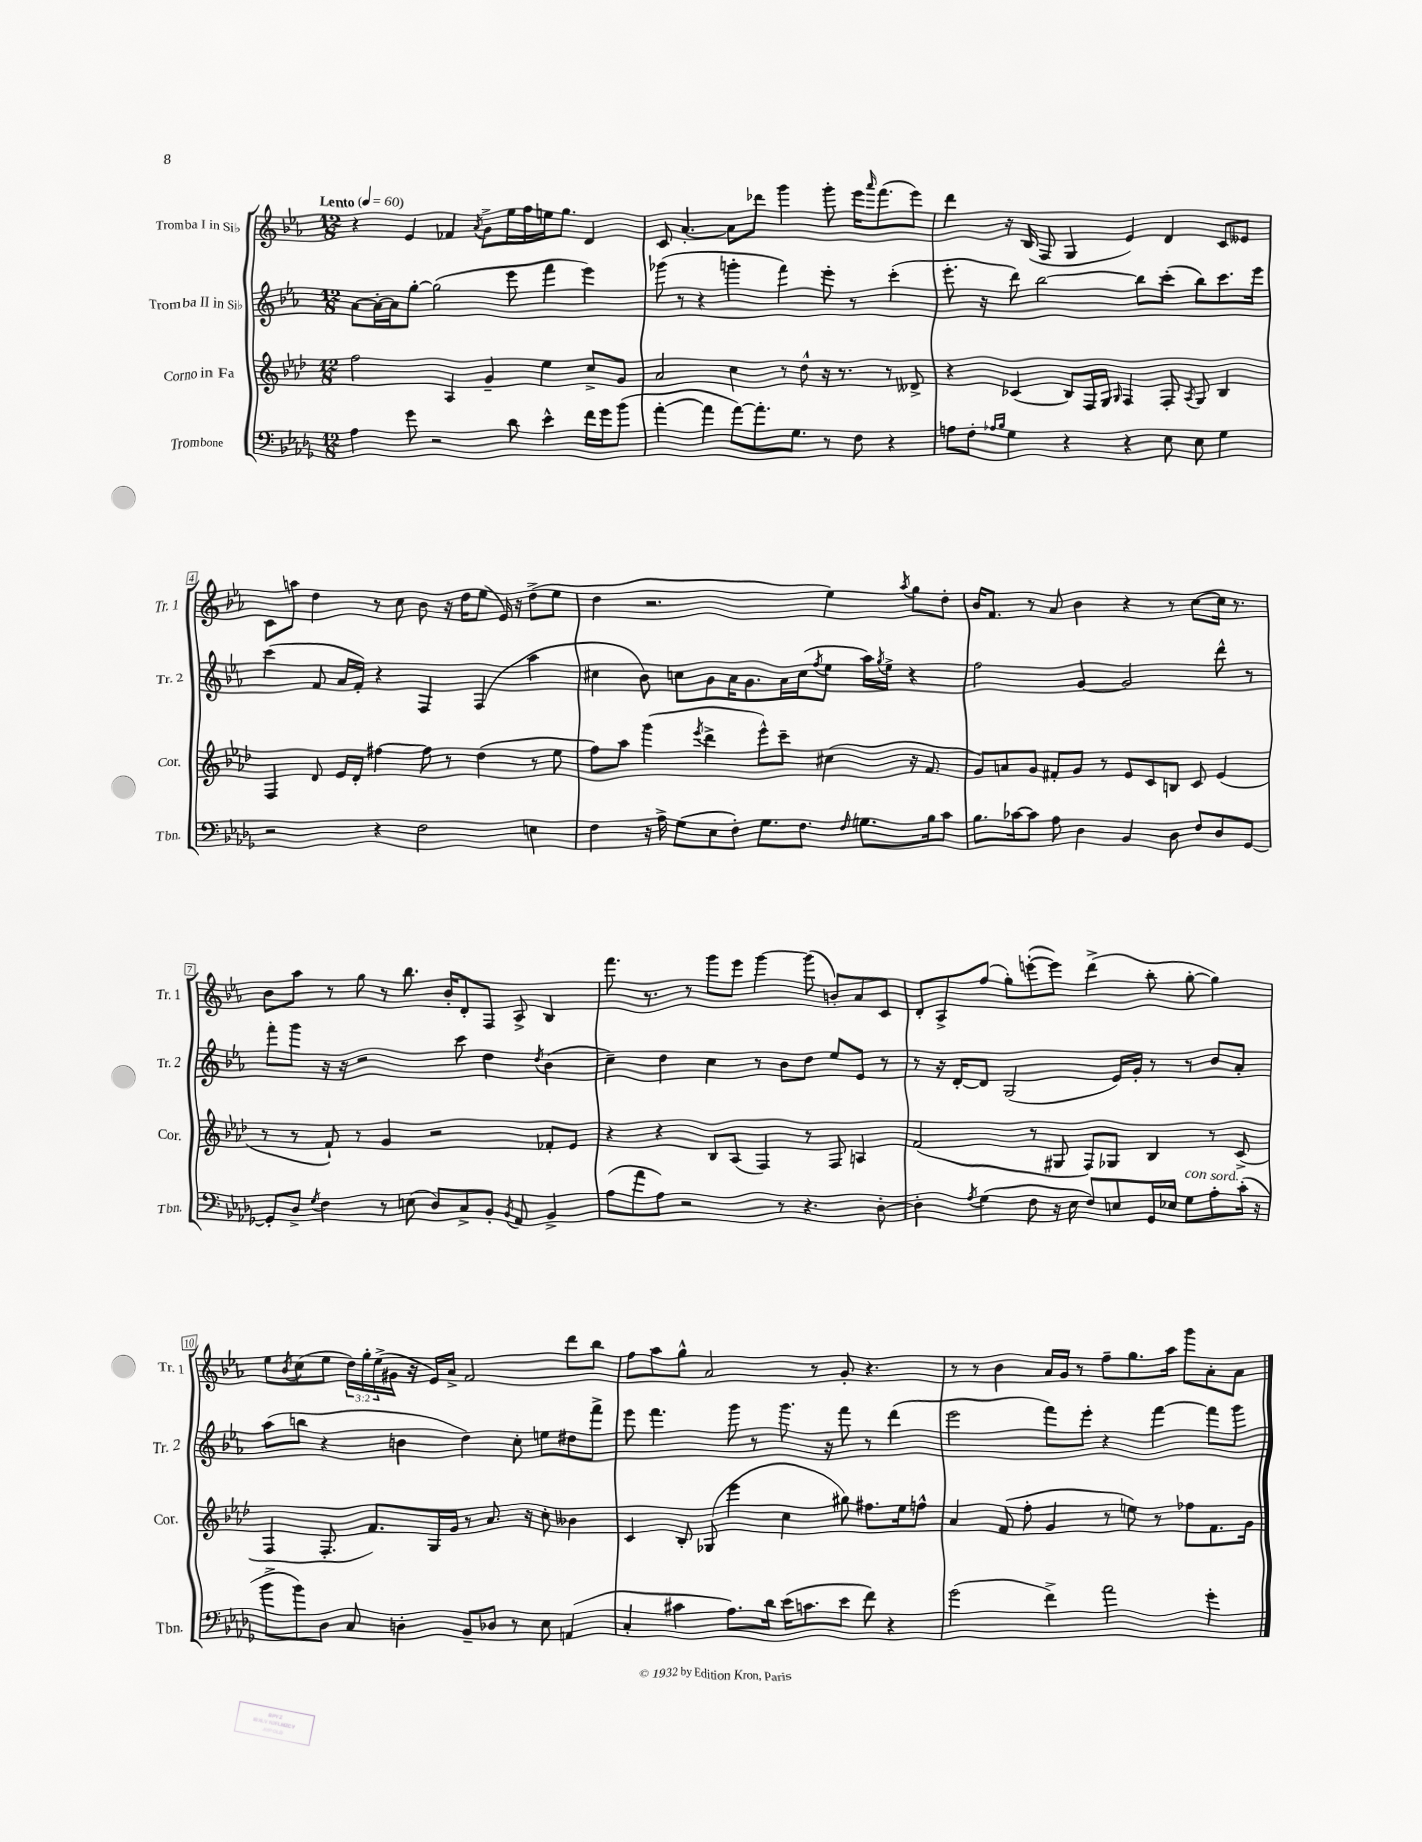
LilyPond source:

<<
\new StaffGroup <<
\new Staff = "s0" \with { instrumentName = "Tromba I in Sib" shortInstrumentName = "Tr. 1" } {
    \clef treble \key ees \major \numericTimeSignature \time 12/8 \override Staff.TupletNumber.text = #tuplet-number::calc-fraction-text \tempo "Lento" 4 = 60
    r4 ees'4 fes'4 \acciaccatura { aes'8 } g'8-> ees''16 f''16 e''16 g''8. d'4 |
    c'8 aes'4.~-. aes'8 des'''8 g'''4 g'''8-. ees'''16 \grace { aes'''16 } f'''8.( ees'''8) |
    d'''4 r16 bes16( f8 g4 ees'4) d'4 c'8 eeses'8 |
    c'8 a''8 d''4 r8 c''8 bes'8 r16 d''16 ees''8( ees'16) r16 d''8->( ees''8 |
    d''4 r2. ees''4) \acciaccatura { aes''8 } g''8 d''8-. |
    bes'16 f'8. r8 aes'8 bes'4 r4 r8 c''8~ c''16 r8. |
    bes'8 aes''8 r8 g''8 r8 bes''8. bes'16-. d'8-. f8 aes8-> bes4 |
    f'''8. r8. r8 g'''8 ees'''8 g'''4~ g'''8( b'8-.) aes'8 c'8 |
    d'8-. aes8-> f''8( g''8-.) e'''8~-.( e'''8) d'''4->( bes''8-. g''8~-. g''4) |
    ees''8 \acciaccatura { bes'8 } c''8( ees''8 \tuplet 3/2 { d''16) g''16-. ees''16->( } gis'16 r16 ees'16) aes'16-> f'2 d'''8 bes''8 |
    f''8 aes''8 g''8-^ aes'2 r8 g'8-. r4. |
    r8 r8 bes'4 aes'16 g'16 r8 f''8-- g''8. aes''16 g'''8 aes'8-. aes'8 \bar "|." |
}
\new Staff = "s1" \with { instrumentName = "Tromba II in Sib" shortInstrumentName = "Tr. 2" } {
    \clef treble \key ees \major \numericTimeSignature \time 12/8
    aes'8~ aes'16~-. aes'16 g''8~-. g''2( ees'''8 f'''4 ees'''4) |
    ges'''8( r8 r4 g'''4-. f'''4) ees'''8-. r8 c'''4-.( |
    ees'''8.-. r16 d'''8) bes''2~ bes''8 c'''8-.( bes''8) c'''8. ees'''16 |
    c'''4( f'8 aes'16 f'16-.) r4 f4 f4( aes''4 |
    cis''4 bes'8) c''8 g'8 aes'16 g'8. aes'16 c''16( \acciaccatura { f''8 } ees''8 aes''16) \acciaccatura { g''8 } ees''16-> r4 |
    f''2 g'4~ g'2 d'''8-^ r8 |
    f'''8-. g'''8 r16 r16 r2 c'''8 d''4 \acciaccatura { d''8 } bes'4( |
    c''4--) d''4 c''4 r8 bes'8 d''8 ees''8 ees'8 r8 |
    r8 r16 d'16~-. d'8 g2( ees'16) g'16-. r8 r8 bes'8 aes'8-. |
    aes''8( b''8 r4 b'4 d''4) c''8-. e''8 dis''8 f'''8-> |
    ees'''8 f'''4. g'''8 r8 g'''8. r16 f'''8 r8 d'''4( |
    ees'''2 f'''8) ees'''8-. r4 f'''4~ f'''8 g'''8 \bar "|." |
}
\new Staff = "s2" \with { instrumentName = "Corno in Fa" shortInstrumentName = "Cor." } {
    \clef treble \key aes \major \numericTimeSignature \time 12/8
    f''2 aes4 g'4-- ees''4 c''8-> g'8 |
    aes'2 c''4 r8 des''8-^ r16 r8. r8 deses'8-> |
    r4 ces'4( bes8) f16 g16 \grace { g16 } f4 f8-. \acciaccatura { aes8 } g8 bes4 |
    f4 des'8 ees'16 des'16-. fis''4~ fis''8 r8 des''4( r8 ees''8 |
    f''8) aes''8 g'''4( \acciaccatura { ees'''8 } des'''4-> ees'''8-^) c'''8-- cis''4( r16 f'8. |
    g'8) a'8 g'8 fis'8-. g'8 r8 ees'8 c'8 b8 c'8 ees'4( |
    r8 r8 f'8-!) r8 g'4 r2 fes'8-. ees'8 |
    r4 r4 bes8 aes8( f4) r8 f8 a4 |
    f'2( r8 gis8 f8) ges8 bes4 r8 c'8->( |
    f4 f8.-. f'8.) g16 g'16 r8 aes'8. r16 c''8-. beses'4 |
    c'4 bes8-. ges8( ees'''4 c''4 gis''8) fis''8. ees''16 f''8-^ |
    aes'4 f'8( f''8-. g'4 r8 e''8) r8 fes''8 f'8. g'16 \bar "|." |
}
\new Staff = "s3" \with { instrumentName = "Trombone" shortInstrumentName = "Tbn." } {
    \clef bass \key des \major \numericTimeSignature \time 12/8
    aes4 ges'8 r2 des'8 ees'4-^ f'16 ges'16 bes'8( |
    aes'4~-. aes'4 aes'8~) aes'8.-. ges8. r8 f8 r4 |
    a8 f8-. \grace { aes16 bes16 } ges4 r4 r4 ees8 ees8 ges4 |
    r2 r4 f2 e4 |
    f4 r16 aes16-> ges8( ees8 f8-.) ges8. f8. \grace { f16 } g8. bes16 c'8 |
    bes8. ces'16~ ces'8 aes8 des4 bes,4 des8 f8 des8 ges,8~ |
    ges,8-. des8-> \acciaccatura { ges8 } f4 r8 e8( des8) c8-> bes,8-. \acciaccatura { bes,8 } aes,8 bes,4-> |
    aes8( aes'8 aes8) r2 r8 r4. des8~-. |
    des4-. \acciaccatura { aes8 } ges4( f8 r16 ees16 f8) e8 ges,16 ees16 ges8^\markup { \italic "con sord." } aes8-. c'16-.( r16 |
    bes'8-> bes'8) des8 c8 d4-. bes,8-- des8 r8 ees8 a,4( |
    c4-. cis'4 aes8.) des'16 ees'16( c'8. ees'8 f'8) r4 |
    ges'2( f'4->) aes'2 ges'4-. \bar "|." |
}
>>
>>
\layout { \context { \Score \override BarNumber.stencil = #(make-stencil-boxer 0.1 0.3 ly:text-interface::print) } }
